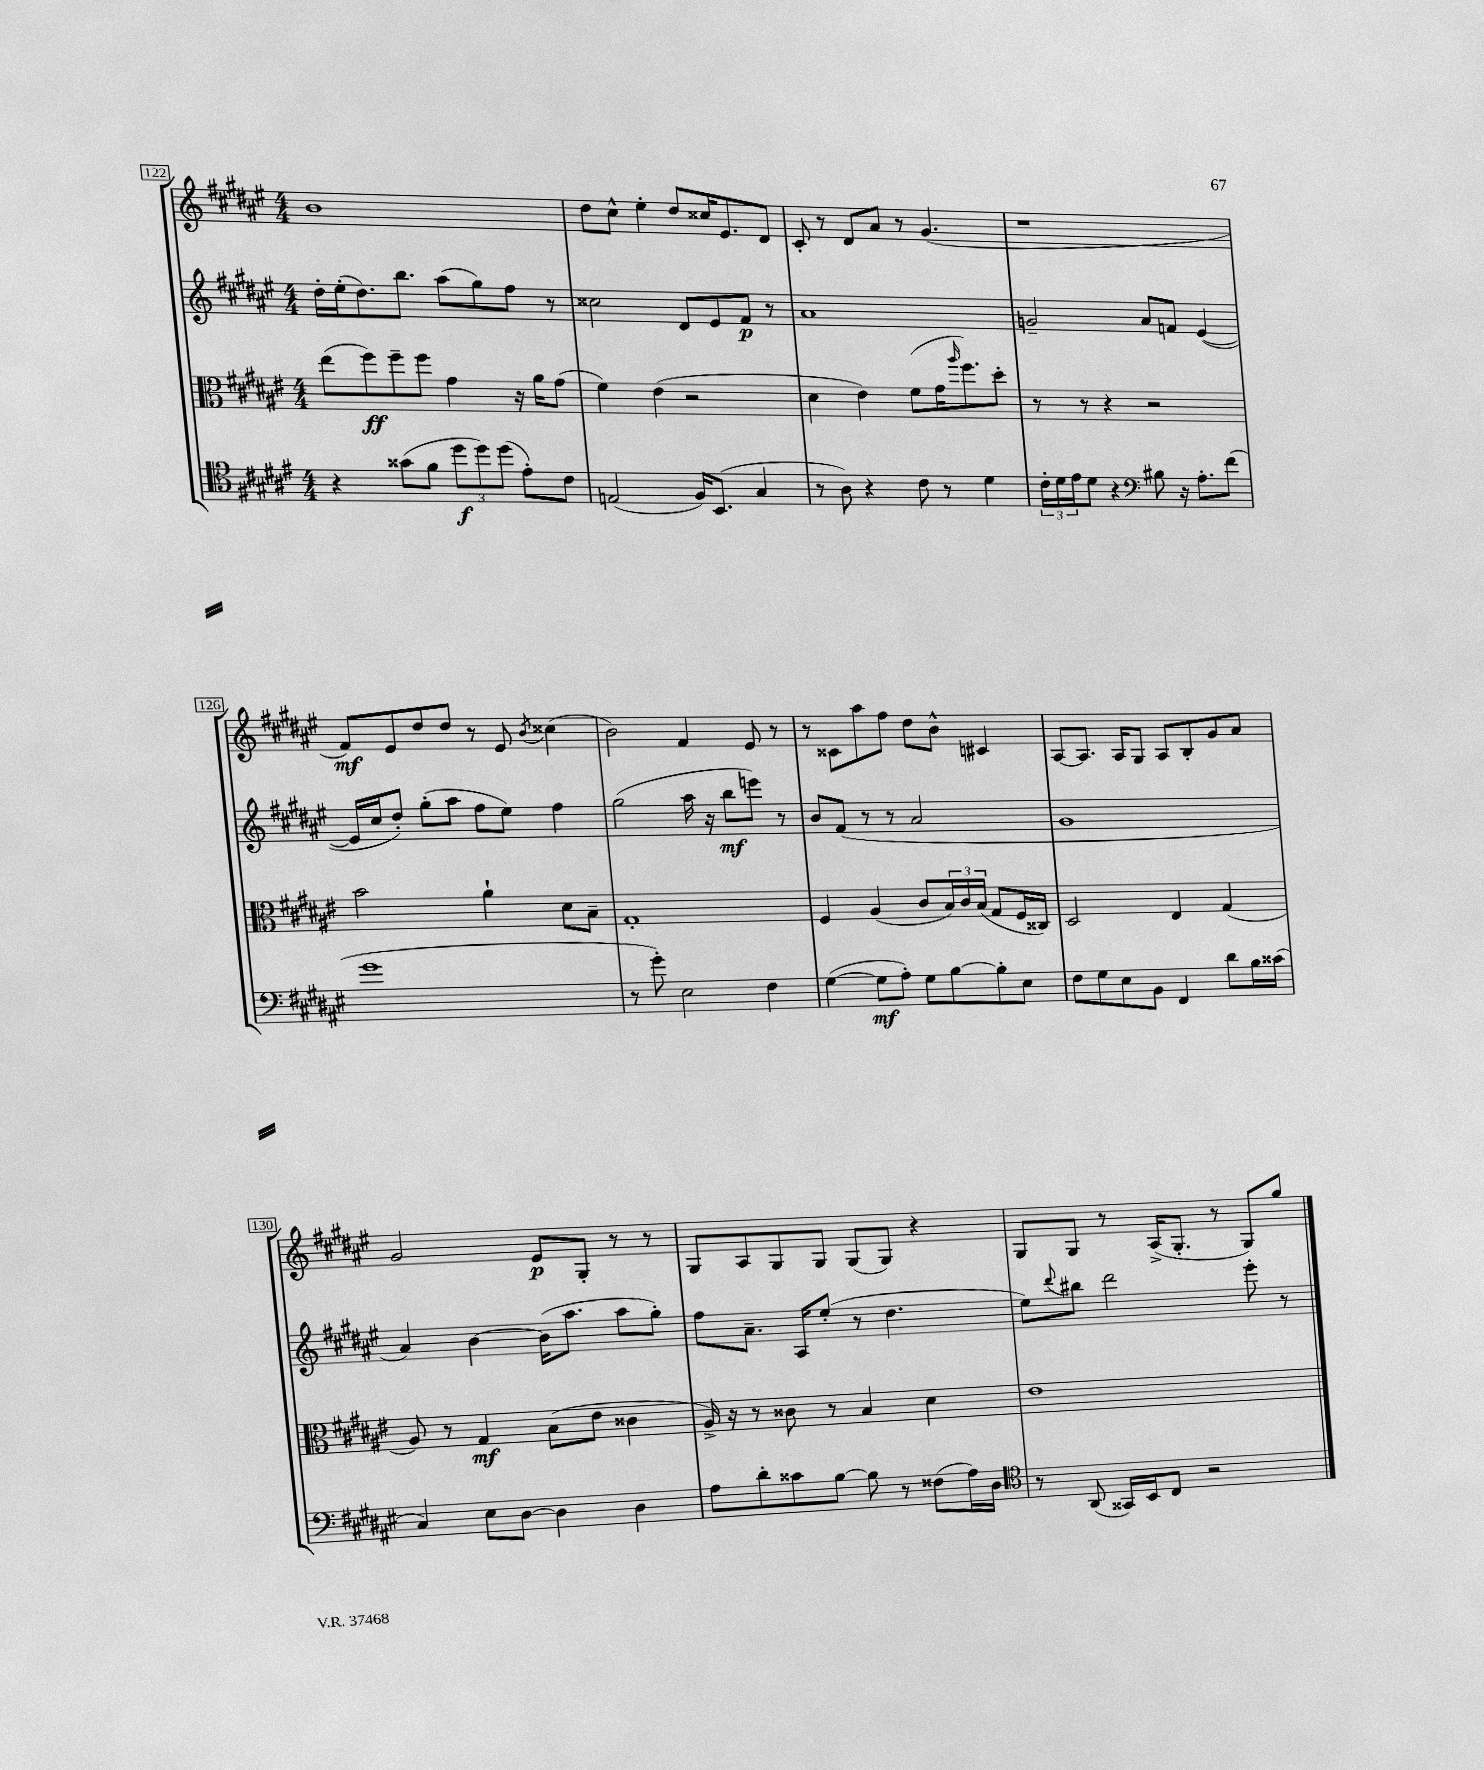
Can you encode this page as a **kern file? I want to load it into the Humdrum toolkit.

**kern	**kern	**kern	**kern
*staff4	*staff3	*staff2	*staff1
*clefC4	*clefC3	*clefG2	*clefG2
*k[f#c#g#d#a#e#]	*k[f#c#g#d#a#e#]	*k[f#c#g#d#a#e#]	*k[f#c#g#d#a#e#]
*M4/4	*M4/4	*M4/4	*M4/4
4r	(8ee#	16dd#'	1b
.	.	(16ee#'	.
.	8ff#)	8.dd#)	.
(8g##	8ff#~	.	.
.	.	8.bb	.
8f#	8ff#	.	.
12dd#	4g#	(8aa#	.
12dd#)	.	.	.
.	.	8gg#)	.
(12dd#	.	.	.
8e#')	16r	8ff#	.
.	16a#	.	.
8c#	(8g#	8r	.
=	=	=	=
(2E	4f#)	2cc##	8dd#
.	.	.	8cc#^^
.	(4e#	.	4ee#'
16F#)	2r	8d#	8dd#
(8.BB	.	.	.
.	.	8e#	16cc##
.	.	.	8.e#
4G#	.	8f#	.
.	.	8r	8d#
=	=	=	=
8r	4d#	1a#	8c#'
8A#)	.	.	8r
4r	4e#)	.	8d#
.	.	.	8a#
8c#	(8f#	.	8r
8r	16g#	.	(4.g#
.	16qqaa#	.	.
.	8.ff#)	.	.
4d#	.	.	.
.	8dd#'	.	.
=	=	=	=
24c#'	8r	2g~	1r
24d#	.	.	.
24e#	.	.	.
8d#	8r	.	.
4r	4r	.	.
*clefF4	*	*	*
8B#	2r	8a#	.
16r	.	8f	.
8.A#'	.	.	.
.	.	([4e#	.
(8f#	.	.	.
=	=	=	=
1g#	2b	16e#]	8f#)
.	.	16cc#	.
.	.	8dd#')	8e#
.	.	(8gg#'	8dd#
.	.	8aa#	8dd#
.	4a#`	8ff#	8r
.	.	8ee#)	8e#
.	.	.	8qb
.	8d#	4ff#	(4cc##
.	8B~	.	.
=	=	=	=
8r	1G#'	(2gg#	2b)
8g#')	.	.	.
2E#	.	.	.
.	.	16aa#	4f#
.	.	16r	.
.	.	8bb	.
4F#	.	8eee)	8e#
.	.	8r	8r
=	=	=	=
([4G#	4F#	8b	8r
.	.	(8f#	8c##
8G#]	(4A#	8r	8aa#
8A#')	.	8r	8ff#
8G#	8c#	2a#	8dd#
[8B	24B)	.	8b^^
.	24c#	.	.
.	(24B	.	.
8B']	8G#	.	4c#
8E#	16F#	.	.
.	16C##)	.	.
=	=	=	=
8F#	2D#	1g#	[8A#
8G#	.	.	8.A#]
8E#	.	.	.
.	.	.	16A#
8BB	.	.	8G#
4FF#	4E#	.	8A#
.	.	.	8B'
8d#	(4G#	.	8g#
16B	.	.	8a#
(16c##	.	.	.
=	=	=	=
4C#)	8A#)	4a#)	2g#
.	8r	.	.
8E#	4G#	[4b	.
[8D#	.	.	.
4D#]	(8B	(16b]	8e#
.	.	8.aa#	.
.	8e#	.	8G#'
4D#	4c##	8aa#	8r
.	.	8gg#')	8r
=	=	=	=
8A#	16A#^)	8ff#	8G#
.	16r	.	.
8d#'	8r	8.a#~	8A#
8c##	8c##	.	8G#
.	.	16A#	.
[8B	8r	(8ee#'	8G#
8B]	4B	8r	(8G#
8r	.	4.dd#	8G#)
(8F##	4d#	.	4r
16A#)	.	.	.
16D#	.	.	.
=	=	=	=
*clefC4	*	*	*
8r	1e#	8ee#)	8G#
.	.	8qqddd#	.
(8AA#	.	8bb#	8G#
16GG##)	.	2ddd#	8r
16BB	.	.	.
8C#	.	.	(16A#^
.	.	.	8.G#'
2r	.	.	.
.	.	.	8r
.	.	8eee#'	8G#)
.	.	8r	8gg#
==	==	==	==
*-	*-	*-	*-
